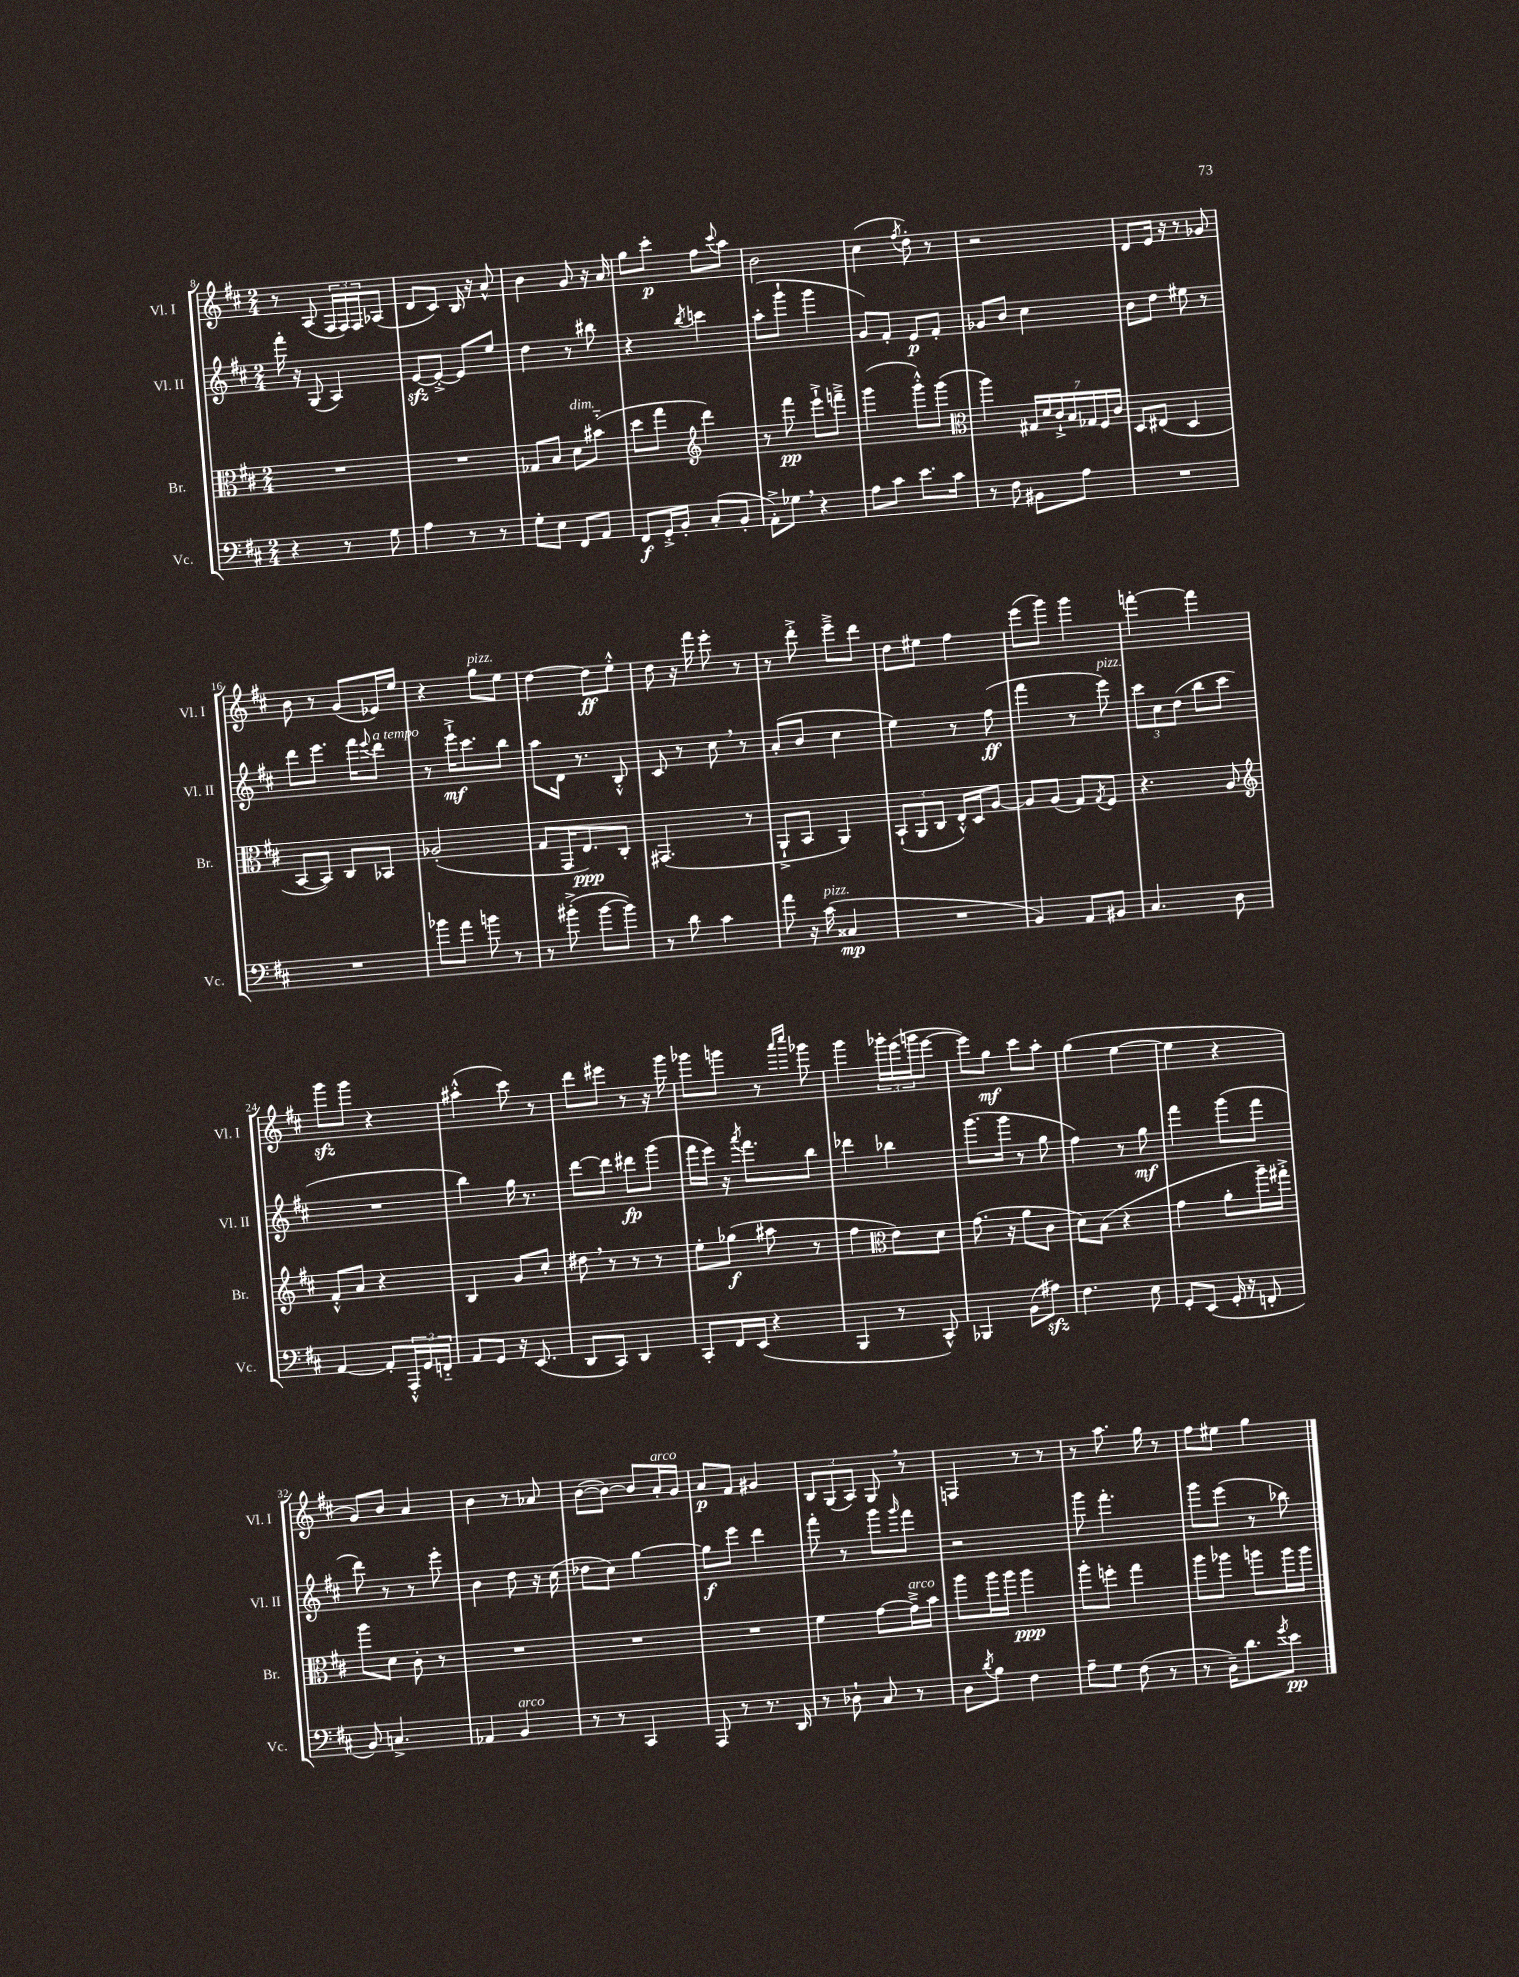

**kern	**kern	**kern	**kern
*staff4	*staff3	*staff2	*staff1
*clefF4	*clefC3	*clefG2	*clefG2
*k[f#c#]	*k[f#c#]	*k[f#c#]	*k[f#c#]
*M2/4	*M2/4	*M2/4	*M2/4
4r	2r	16fff#'	8r
.	.	16r	.
.	.	(8G	(8A
8r	.	4A)	24F#
.	.	.	24F#)
.	.	.	24F#
8G	.	.	(8A-
=	=	=	=
4A	2r	[8e	8d
.	.	8e'^_	8c#)
8r	.	8e]	16B
.	.	.	16r
8r	.	8ee	8a^^
=	=	=	=
8G'	8G-	4dd	4b
8E	8B	.	.
8FF#	8d	8r	8g
8AA	(8b#'~	8bb#	16r
.	.	.	16a
=	=	=	=
8FF#	8dd	4r	8gg
16GG'^	8gg	.	8ccc#'
16BB'	.	.	.
*	*clefG2	*	*
.	.	8qbb	.
(8C#'	4ddd)	4ccc	8ff#
.	.	.	8qqccc#
8BB'	.	.	8aa
=	=	=	=
8AA'^)	8r	(8aa'	2b
8G-	8fff#	8ggg`	.
4r	8eee`^	4ggg	.
.	8fff~^	.	.
=	=	=	=
8A	(4ggg	8g)	(4cc#
8c#	.	8f#'	.
.	.	.	8qff#
8.e	8ggg'^^)	8e	8dd')
.	(8ggg	8f#'	8r
16c#	.	.	.
=	=	=	=
*	*clefC3	*	*
8r	4aa)	8g-	2r
8F#	.	8b	.
8BB#	28G#	4cc#	.
.	28d	.	.
.	28c#`^	.	.
.	28B	.	.
8A	.	.	.
.	28G-	.	.
.	28F#	.	.
.	28c#	.	.
=	=	=	=
2r	8D	8b	8d
.	(8E#	8dd	16e
.	.	.	16r
.	4D	8ee#	8r
.	.	8r	8g-
=	=	=	=
2r	[8BB	8ddd	8b
.	8BB])	8.eee	8r
.	8C#	.	(8g
.	.	16fff#	.
.	.	8qqeee	.
.	8BB-	8ddd	16e-)
.	.	.	16ee
=	=	=	=
8b-	(2A-'	8r	4r
8a	.	16eee`^	.
.	.	8.ccc#	.
8b	.	.	8gg
8r	.	8bb	8ee
=	=	=	=
8r	8G	8aa	[4dd
(8b#'^	16GG	16d	.
.	8.E)	8.r	.
[8b#	.	.	8dd]
8b#])	8C#'	8B'^^	8ee'^^
=	=	=	=
8r	(4.GG#	8c#	8dd
8d	.	8r	16r
.	.	.	16fff#
4c#	.	8cc#	8eee'
.	8r	8r	8r
=	=	=	=
8a	8AA`^	(8a'	8r
16r	8BB	8b	8ddd'^
(16c#	.	.	.
4C##	4AA)	4cc#	8eee~^
.	.	.	8ddd
=	=	=	=
2r	(12BB`	4ee)	8dd
.	12AA	.	.
.	.	.	8ee#
.	12C#	.	.
.	16E'^^)	8r	4ff#
.	16D	.	.
.	[8A	(8ff#	.
=	=	=	=
4BB)	8A]	4fff#	(8eee
.	(8A	.	8ggg)
8AA	8G)	8r	4ggg
.	8qG	.	.
8BB#	8F#	8eee)	.
=	=	=	=
4.C#	4.r	12ccc#	[4fff'
.	.	12cc#	.
.	.	(12dd	.
.	.	8bb	4fff]
8D	8A	8ccc#	.
=	=	=	=
*	*clefG2	*	*
[4AA	8f#'^^	2r	8ggg
.	8a	.	8ggg
8AA']	4r	.	4r
24AAA'^^	.	.	.
24GG	.	.	.
24FF'~	.	.	.
=	=	=	=
8AA	4B	4bb)	(4aa#'^^
8GG	.	.	.
16r	8g	16gg	8ccc#)
(8.EE	.	8.r	.
.	8cc#'	.	8r
=	=	=	=
8DD	8dd#	[8ddd	8ddd
8CC#)	8r	8ddd]	8eee#
4DD	8r	8ddd#	8r
.	8r	(8ggg	16r
.	.	.	16ggg
=	=	=	=
8CC#'	8ee'	16fff#	8ggg-
.	.	16eee)	.
16FF#	(8gg-	16r	8ggg
.	.	8qaaa	.
(16EE	.	8.fff#	.
4r	8aa#	.	8r
.	.	.	16qqaaa
.	.	.	16qqcccc#
.	8r	8bb	8ggg-
=	=	=	=
4BBB	4ff#	4ddd-	4ggg
*	*clefC3	*	*
8r	8e)	4bb-	24ggg-'
.	.	.	(24eee
.	.	.	24ggg
8CC#^^)	8d	.	[8eee
=	=	=	=
4BBB-	(8.g	(8.ggg	8eee])
.	.	.	8gg
.	16r	16ggg	.
(8BB	8a	8r	8ccc#
8A#)	8c#	8gg	8aa'
=	=	=	=
4.F#	8d)	4ff#)	(4gg
.	(8B	.	.
.	4r	8r	[4ee
8E	.	8gg	.
=	=	=	=
8GG'	4g	4fff#	4ee]
(8EE	.	.	.
16GG'	8a'	(8ggg	4r
16r	.	.	.
8FF'	16aa~)	8fff#	.
.	16gg#'^	.	.
=	=	=	=
8BB)	8aa	8ddd)	8g)
4.C^	8d	8r	8b
.	8c#'	8r	4a
.	8r	8eee'	.
=	=	=	=
4AA-	2r	4b	4b
4BB	.	8dd	8r
.	.	16r	8a-
.	.	(16cc#	.
=	=	=	=
8r	2r	8dd-	([8b
8r	.	8cc#)	8b_)
4CC#	.	[4gg	8b]
.	.	.	16a'
.	.	.	16g
=	=	=	=
8AAA	2r	8gg]	8a
8r	.	8eee	8f#
8.r	.	4ddd	4g#
16DD	.	.	.
=	=	=	=
8r	4f#	8fff#'	12B
.	.	.	(12G
8D-`	.	8r	.
.	.	.	12A)
8C#	[8g	8ggg	8G
.	.	16qqggg	.
8r	16g~^]	8fff#	8r
.	16b	.	.
=	=	=	=
8D	8aa	2r	4F
8qd	.	.	.
8B	16aa	.	.
.	16aa	.	.
4F#	4aa	.	8r
.	.	.	8r
=	=	=	=
8A~	8aa'	8ggg	8r
8G	8ff'	4.fff#'	8.aa
(8F#	4gg	.	.
.	.	.	16gg
8r	.	.	8r
=	=	=	=
8r	8aa	8ggg	8ff#
16D~)	8aa-	(8eee	8ee#
8.d	.	.	.
.	8aa	8r	4gg
8qg	.	.	.
8e	16aa	8bb-)	.
.	16aa	.	.
==	==	==	==
*-	*-	*-	*-
